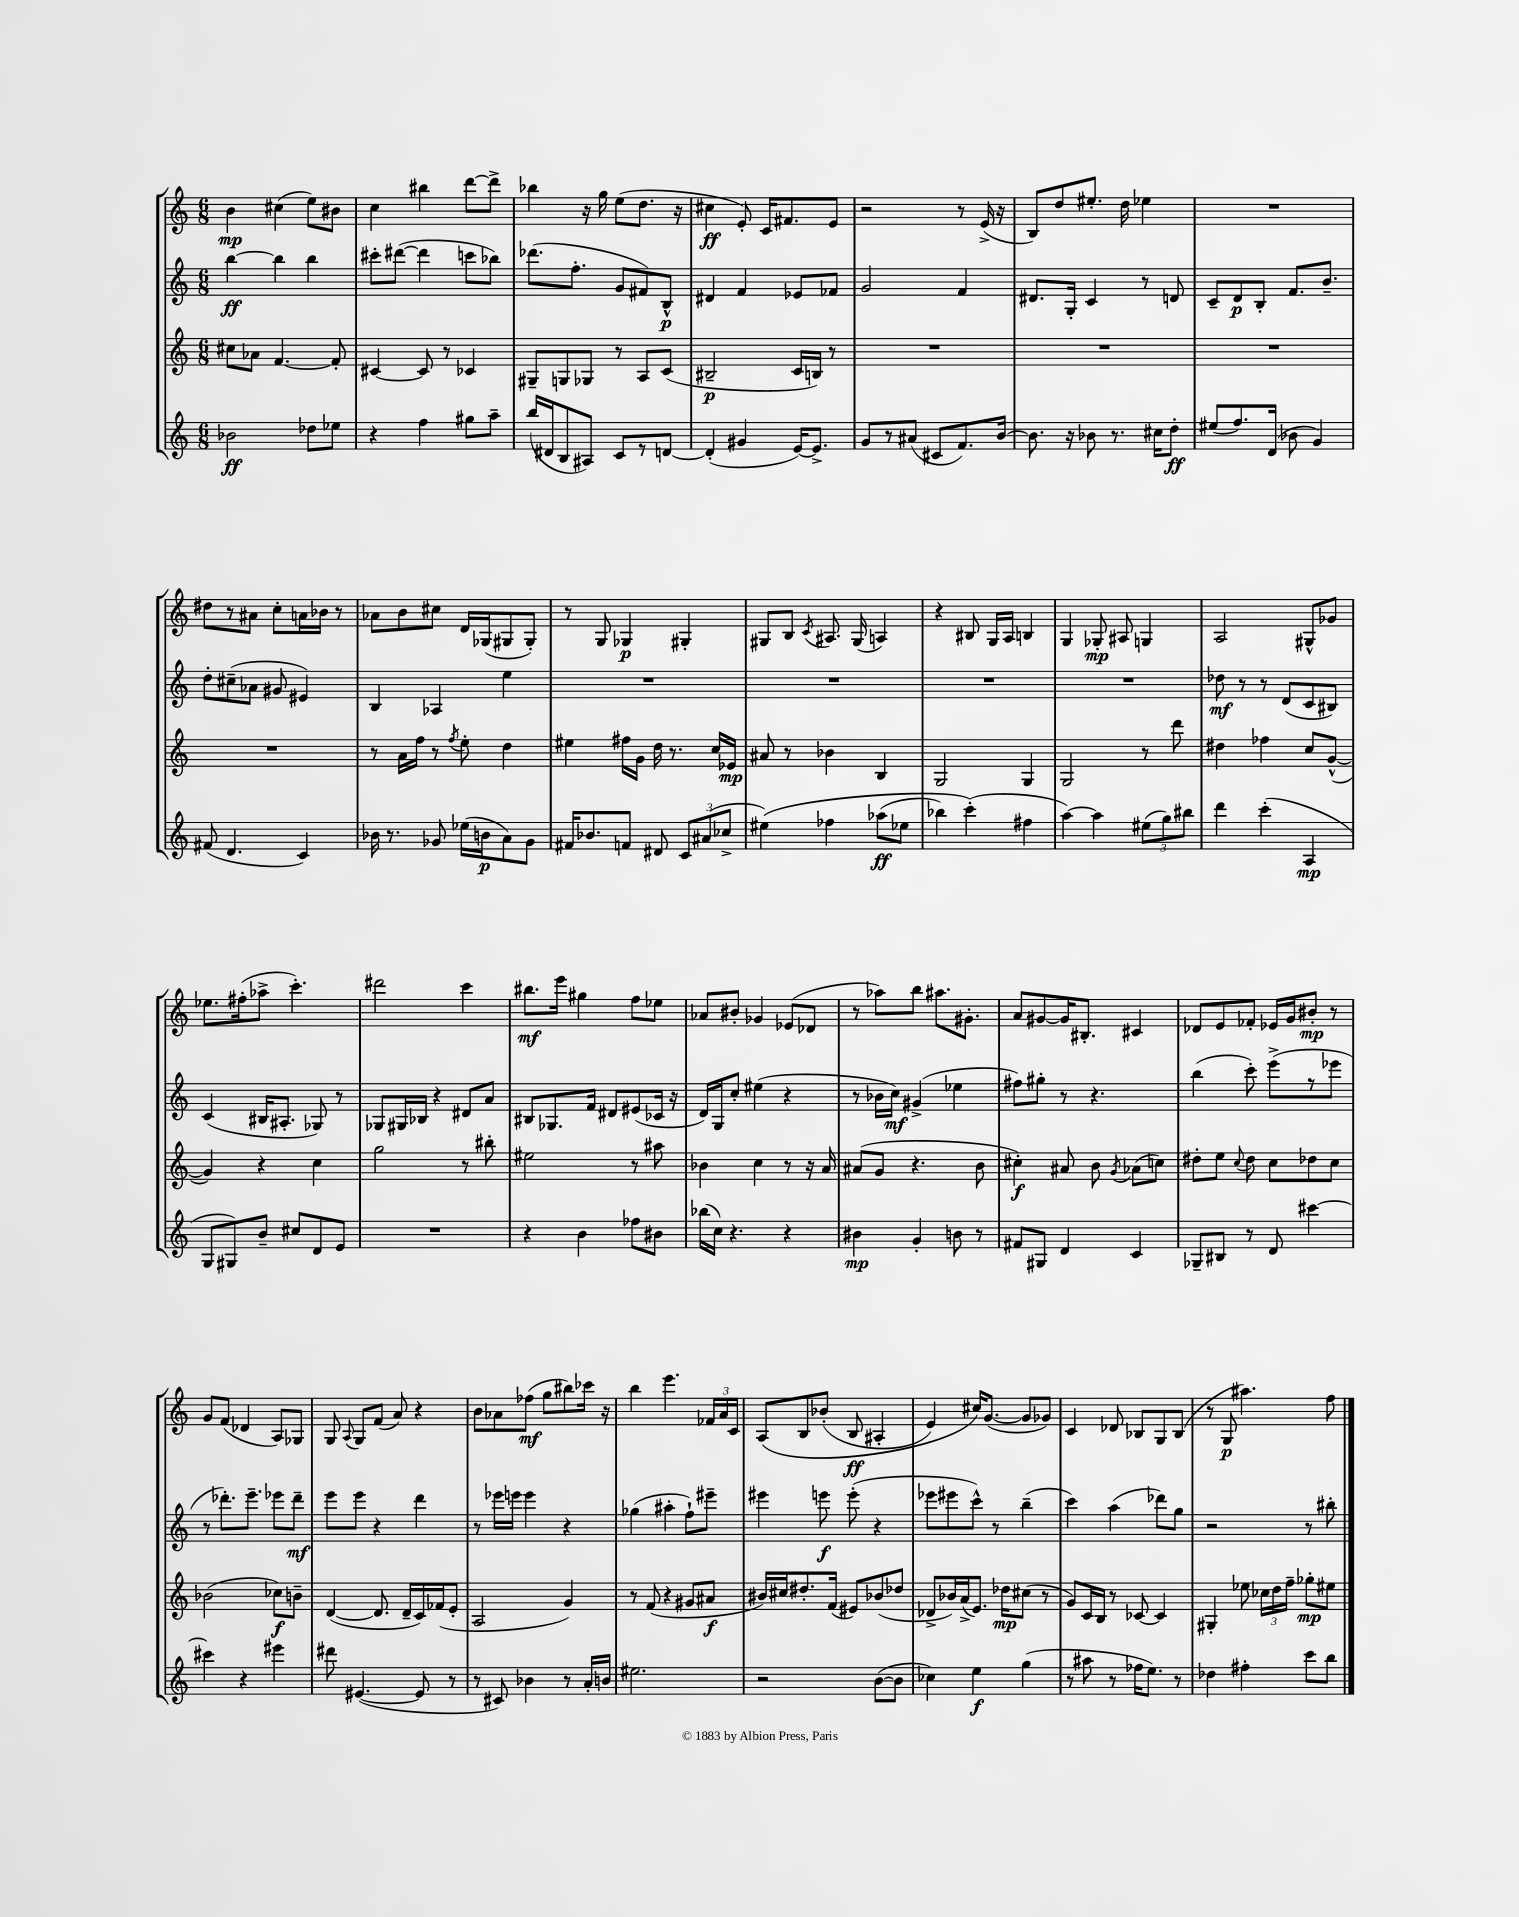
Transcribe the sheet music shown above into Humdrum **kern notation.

**kern	**kern	**kern	**kern
*staff4	*staff3	*staff2	*staff1
*clefG2	*clefG2	*clefG2	*clefG2
*k[]	*k[]	*k[]	*k[]
*M6/8	*M6/8	*M6/8	*M6/8
2b-	8cc#	[4bb	4b
.	8a-	.	.
.	[4.f	4bb]	(4cc#
8dd-	.	4bb	8ee)
8ee-	8f']	.	8b#
=	=	=	=
4r	[4c#	8ccc#'	4cc
.	.	([8ddd#	.
4ff	8c#]	4ddd#]	4bb#
.	8r	.	.
8gg#	4c-	8ccc	[8ddd
8aa~	.	8bb-)	8ddd^]
=	=	=	=
(16bb	8G#~	(8.ddd-	4bb-
16d#	.	.	.
8B	8G	.	.
.	.	8.ff'	.
8A#)	8G-	.	16r
.	.	.	16gg
8c	8r	8g	(8ee
8r	8A	8f#)	8.dd
[8d	(8c	8B^^	.
.	.	.	16r
=	=	=	=
(4d']	2B#~	4d#	4cc#
4g#	.	4f	8e')
.	.	.	16c
.	.	.	8.f#
[16e)	16c	8e-	.
8.e^]	16B)	.	.
.	8r	8f-	8e
=	=	=	=
8g	2.r	2g	2r
8r	.	.	.
(8a#	.	.	.
8c#	.	.	.
8.f)	.	4f	8r
.	.	.	(16e^
[16b	.	.	16r
=	=	=	=
8.b]	2.r	8.d#	8B)
.	.	.	8dd
16r	.	16G'	.
8b-	.	4c	8.ee#'
8.r	.	.	.
.	.	.	16dd
.	.	8r	4ee-
16cc#	.	.	.
8dd'	.	8d	.
=	=	=	=
(8ee#	2.r	8c~	2.r
8.ff)	.	8d	.
.	.	8B'	.
(16d	.	.	.
8b-	.	8.f	.
4g)	.	.	.
.	.	8.b~	.
=	=	=	=
(8f#	2.r	8dd'	8dd#
4.d	.	(8cc#~	8r
.	.	8a-	8a#
.	.	8g#	8cc'
4c)	.	4e#)	16a
.	.	.	16b-
.	.	.	8r
=	=	=	=
16b-	8r	4B	8a-
8.r	.	.	.
.	16a	.	8b
.	16ff	.	.
8g-	8r	4A-	8cc#
.	8qff	.	.
(16ee-	8ee'	.	16d
16b	.	.	(16G-
8a)	4dd	4ee	8G#
8g-	.	.	8G#')
=	=	=	=
16f#	4ee#	2.r	8r
8.b-	.	.	.
.	.	.	8G
8f	16ff#	.	4G-
.	16g	.	.
8d#	16dd	.	.
.	8.r	.	.
12c	.	.	4G#'
(12a#	.	.	.
.	16cc	.	.
12cc-^	.	.	.
.	16e-	.	.
=	=	=	=
&(4ee#)	8a#	2.r	8G#
.	8r	.	8B
.	.	.	8qc
4ff-	4b-	.	8.A#
.	.	.	(16G#
(8aa-	4B	.	4A)
8ee-	.	.	.
=	=	=	=
4bb-)	2G	2.r	4r
(4ccc'&)	.	.	8B#
.	.	.	16G
.	.	.	16A
4ff#	4G	.	4B
=	=	=	=
[4aa)	2G	2.r	4G
4aa]	.	.	8G-'
.	.	.	8A#
(12ee#	8r	.	4G
12gg)	.	.	.
.	8ddd	.	.
12bb#	.	.	.
=	=	=	=
4ddd	4dd#	8dd-	2A
.	.	8r	.
(4ccc'	4ff-	8r	.
.	.	(8d	.
4A	8cc	8c	8G#^^
.	([8g^^	8B#)	8g-
=	=	=	=
8G	4g])	(4c	8.ee-
8G#)	.	.	.
.	.	.	(16ff#'
8b~	4r	16B#	8aa-^
.	.	8.A#'	.
8cc#	.	.	4.ccc')
8d	4cc	8G-)	.
8e	.	8r	.
=	=	=	=
2.r	2gg	8G-	2ddd#
.	.	16G#	.
.	.	16B-	.
.	.	4r	.
.	8r	8d#	4ccc
.	8bb#'	8a	.
=	=	=	=
4r	2ee#	8B#	8.bb#
.	.	8.G-	.
.	.	.	16eee
4b	.	.	4gg#
.	.	16f	.
.	.	8d#	.
8ff-	8r	(8e#	8ff
8b#	8aa#	16c-	8ee-
.	.	16r	.
=	=	=	=
(16bb-	4b-	16d)	8a-
16cc)	.	16G	.
4.r	.	8cc'	8b#'
.	4cc	(4ee#	4g-
4r	8r	4r	(8e-
.	16r	.	8d-
.	16a	.	.
=	=	=	=
4b#	(8a#	8r	8r
.	8g	16b-	8aa-)
.	.	16cc)	.
4g'	4.r	(4g#^	8bb
.	.	.	8.aa#
8b	.	4ee-	.
.	.	.	8.g#'
8r	8b	.	.
=	=	=	=
8f#	4cc#')	8ff#)	8a
8G#	.	8gg#'	[8g#
4d	8a#	8r	16g#]
.	.	.	8.B#'
.	8b	4.r	.
.	8qg	.	.
4c	(8a-	.	4c#
.	8cc)	.	.
=	=	=	=
8G-~	8dd#'	(4bb	8d-
8B#	8ee	.	8e
.	8qqcc	.	.
8r	8dd#	8ccc')	8f-'
8d	8cc	(8eee^	16e-
.	.	.	16g
[4ccc#	8dd-	8r	8b#'
.	8cc	8eee-	8r
=	=	=	=
4ccc#]	(2b-	8r	8g
.	.	8.ddd-')	(8f
4r	.	.	4d-
.	.	8.eee~	.
4eee#	8cc-)	8eee-	8A)
.	8b~	8ddd-~	8G-
=	=	=	=
8ddd#	([4d	8eee	8G
.	.	.	8qqA
([4.e#	.	8eee	8G
.	8.d]	4r	(8f
.	.	.	8a)
.	16d~	.	.
8e#]	16c)	4ddd	4r
.	(16f-	.	.
8r	8e'	.	.
=	=	=	=
8r	2A	8r	8b
8c#)	.	16eee-	8a-
.	.	16eee	.
4b-	.	4eee	(8ff-
.	.	.	8gg
8r	4g)	4r	8bb#)
16a'	.	.	16ccc-
16b	.	.	16r
=	=	=	=
2.ee#	8r	(4gg-	4bb
.	(8f	.	.
.	4r	4aa#'	4.eee
.	8g#	8ff`)	.
.	8a#	8eee#~	24f-
.	.	.	24a
.	.	.	24c
=	=	=	=
2r	16b#)	4eee#	&(8A
.	16cc#	.	.
.	8.dd#'	.	8B
.	.	8eee	(8b-'
.	(16f	.	.
.	8e#)	(8eee'	8B
([8b	(8b-	4r	4A#'
8b]	8dd-	.	.
=	=	=	=
4cc-)	8d-^	8eee-	4e)
.	16b-)	8eee#	.
.	(16a^	.	.
4ee	8.e)	8ccc^^)	16cc#&)
.	.	.	([8.g
.	.	8r	.
.	16dd-	.	.
(4gg	(8cc#	(4bb~	8g]
.	8r	.	8g-)
=	=	=	=
8r	8g)	4ccc)	4c
8aa#	16c	.	.
.	16B	.	.
8r	8r	(4aa	8d-
16ff-	[8c-	.	8B-
8.ee)	.	.	.
.	4c-]	8ddd-)	8G
8r	.	8gg	(8B-
=	=	=	=
4dd-	4G#'	2r	8r
.	.	.	8G
4ff#'	8ee-	.	4.aa#)
.	24cc-	.	.
.	24dd	.	.
.	24ff~	.	.
8ccc	8gg-'	8r	.
8bb	8ee#	8bb#'	8ff
==	==	==	==
*-	*-	*-	*-
